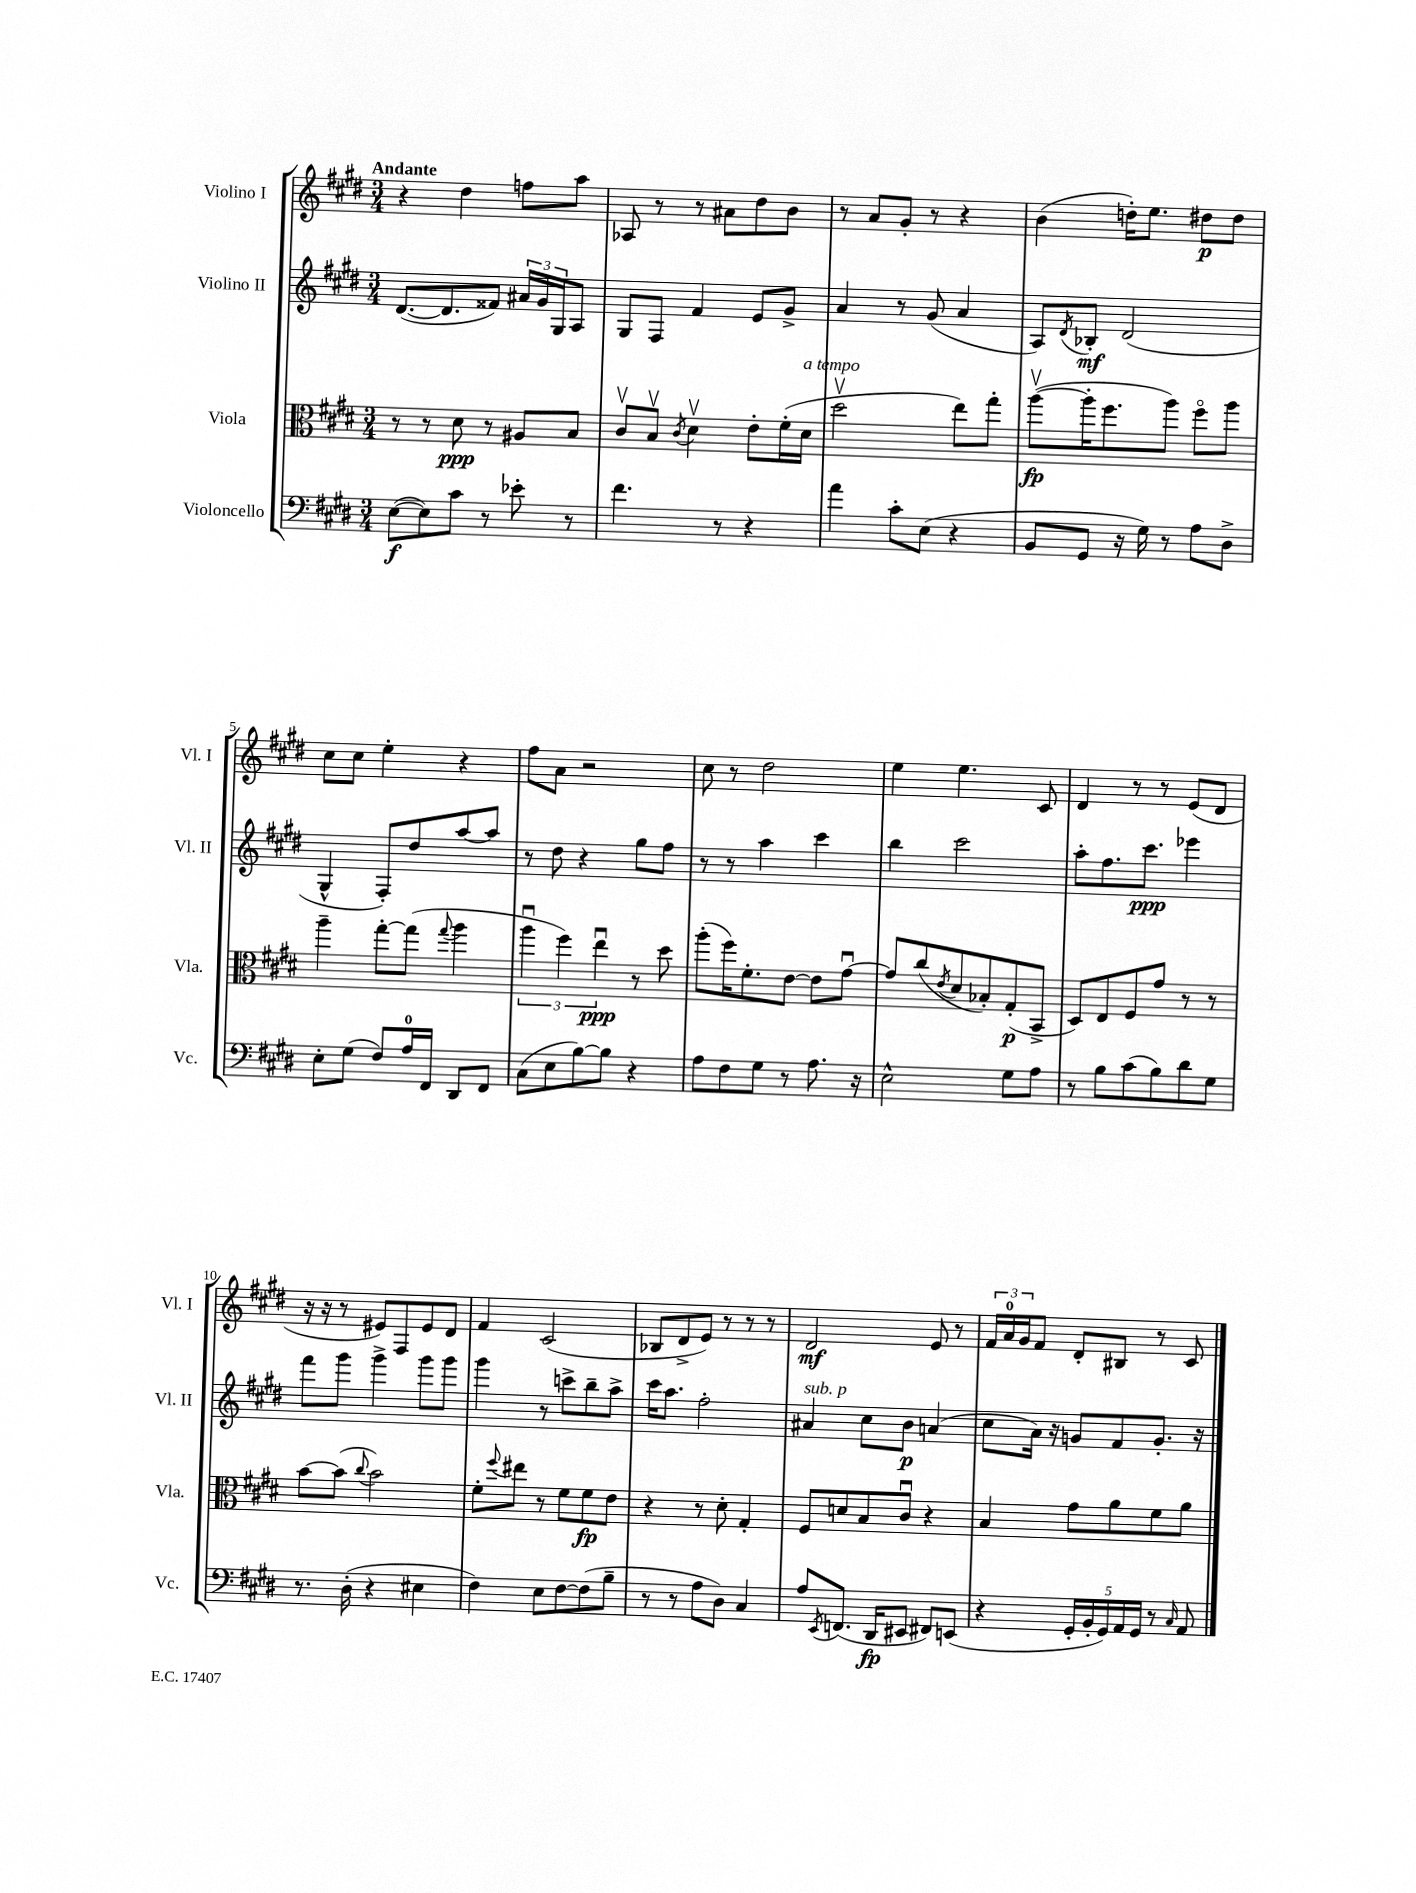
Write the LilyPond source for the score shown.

<<
\new StaffGroup <<
\new Staff = "s0" \with { instrumentName = "Violino I" shortInstrumentName = "Vl. I" } {
    \clef treble \key e \major \numericTimeSignature \time 3/4 \tempo "Andante"
    r4 dis''4 f''8 a''8 |
    aes8 r8 r8 ais'8 dis''8 b'8 |
    r8 a'8 gis'8-. r8 r4 |
    b'4( d''16-.) e''8. dis''8\p dis''8 |
    cis''8 cis''8 e''4-. r4 |
    fis''8 a'8 r2 |
    cis''8 r8 dis''2 |
    e''4 e''4. cis'8 |
    dis'4 r8 r8 e'8( dis'8 |
    r16 r16 r8 eis'8) fis8 eis'8 dis'8 |
    fis'4 cis'2( |
    bes8 dis'8-> e'8) r8 r8 r8 |
    dis'2\mf e'8 r8 |
    \tuplet 3/2 { fis'16 a'16-0 gis'16 } fis'8 dis'8-. bis8 r8 cis'8 \bar "|." |
}
\new Staff = "s1" \with { instrumentName = "Violino II" shortInstrumentName = "Vl. II" } {
    \clef treble \key e \major \numericTimeSignature \time 3/4
    dis'8.~( dis'8. fisis'8) \tuplet 3/2 { ais'16 gis'16 gis16 } a8 |
    gis8 fis8 fis'4 e'8 gis'8-> |
    a'4 r8 gis'8( a'4 |
    a8) \acciaccatura { dis'8 } bes8-.\mf dis'2( |
    gis4-^ fis8-.) dis''8 a''8~ a''8 |
    r8 dis''8 r4 gis''8 fis''8 |
    r8 r8 a''4 cis'''4 |
    b''4 cis'''2 |
    a''8-. fis''8. cis'''8.\ppp ees'''4 |
    fis'''8 gis'''8 gis'''4-> gis'''8 gis'''8 |
    gis'''4 r8 c'''8-> b''8-- a''8-> |
    cis'''16 a''8. fis''2-. |
    ais'4^\markup { \italic "sub. p" } cis''8 b'8\p a'4( |
    cis''8 a'16) r16 g'8 fis'8 g'8.-. r16 \bar "|." |
}
\new Staff = "s2" \with { instrumentName = "Viola" shortInstrumentName = "Vla." } {
    \clef alto \key e \major \numericTimeSignature \time 3/4
    r8 r8 dis'8\ppp r8 ais8 b8 |
    cis'8\upbow b8\upbow \acciaccatura { cis'8 } dis'4\upbow e'8-. fis'16-.( dis'16^\markup { \italic "a tempo" } |
    dis''2\upbow e''8) gis''8-. |
    a''8~\upbow\fp( a''16-. fis''8. a''8) fis''8\flageolet a''8 |
    a''4-- gis''8~-. gis''8( \appoggiatura { gis''8 } a''4 |
    \tuplet 3/2 { a''4\downbow fis''4) e''4\downbow\ppp } r8 dis''8 |
    a''8-.( fis''16) fis'8.-. e'8~ e'8 gis'8~\downbow |
    gis'8 cis''8( \acciaccatura { e'8 } dis'8 bes8-.) gis8-.\p( b,8-> |
    dis8) e8 fis8 gis'8 r8 r8 |
    b'8~ b'8( \appoggiatura { cis''8 } b'2) |
    fis'8-. \appoggiatura { fis''8 } eis''8 r8 fis'8 fis'8\fp e'8 |
    r4 r8 dis'8-. gis4-. |
    fis8 d'8 b8 cis'8\downbow r4 |
    b4 gis'8 a'8 fis'8 a'8 \bar "|." |
}
\new Staff = "s3" \with { instrumentName = "Violoncello" shortInstrumentName = "Vc." } {
    \clef bass \key e \major \numericTimeSignature \time 3/4
    e8~\f( e8) cis'8 r8 ees'8-. r8 |
    fis'4. r8 r4 |
    a'4 cis'8-. e8( r4 |
    b,8 gis,8 r16 gis16) r8 a8 dis8-> |
    e8-. gis8( fis8) a16-0 fis,16 dis,8 fis,8 |
    cis8( e8 b8~) b8 r4 |
    a8 fis8 gis8 r8 a8. r16 |
    e2-^ gis8 a8 |
    r8 b8 cis'8( b8) dis'8 gis8 |
    r8. dis16-.( r4 eis4 |
    fis4) e8 fis8~ fis8( b8-- |
    r8 r8 a8 dis8) cis4 |
    a8 \acciaccatura { e,8 } f,8.( dis,16\fp eis,8 fis,8) e,8( |
    r4 \tuplet 5/4 { gis,16-. b,16-. gis,16) a,16 gis,16 } r8 \grace { cis16 } a,8 \bar "|." |
}
>>
>>
